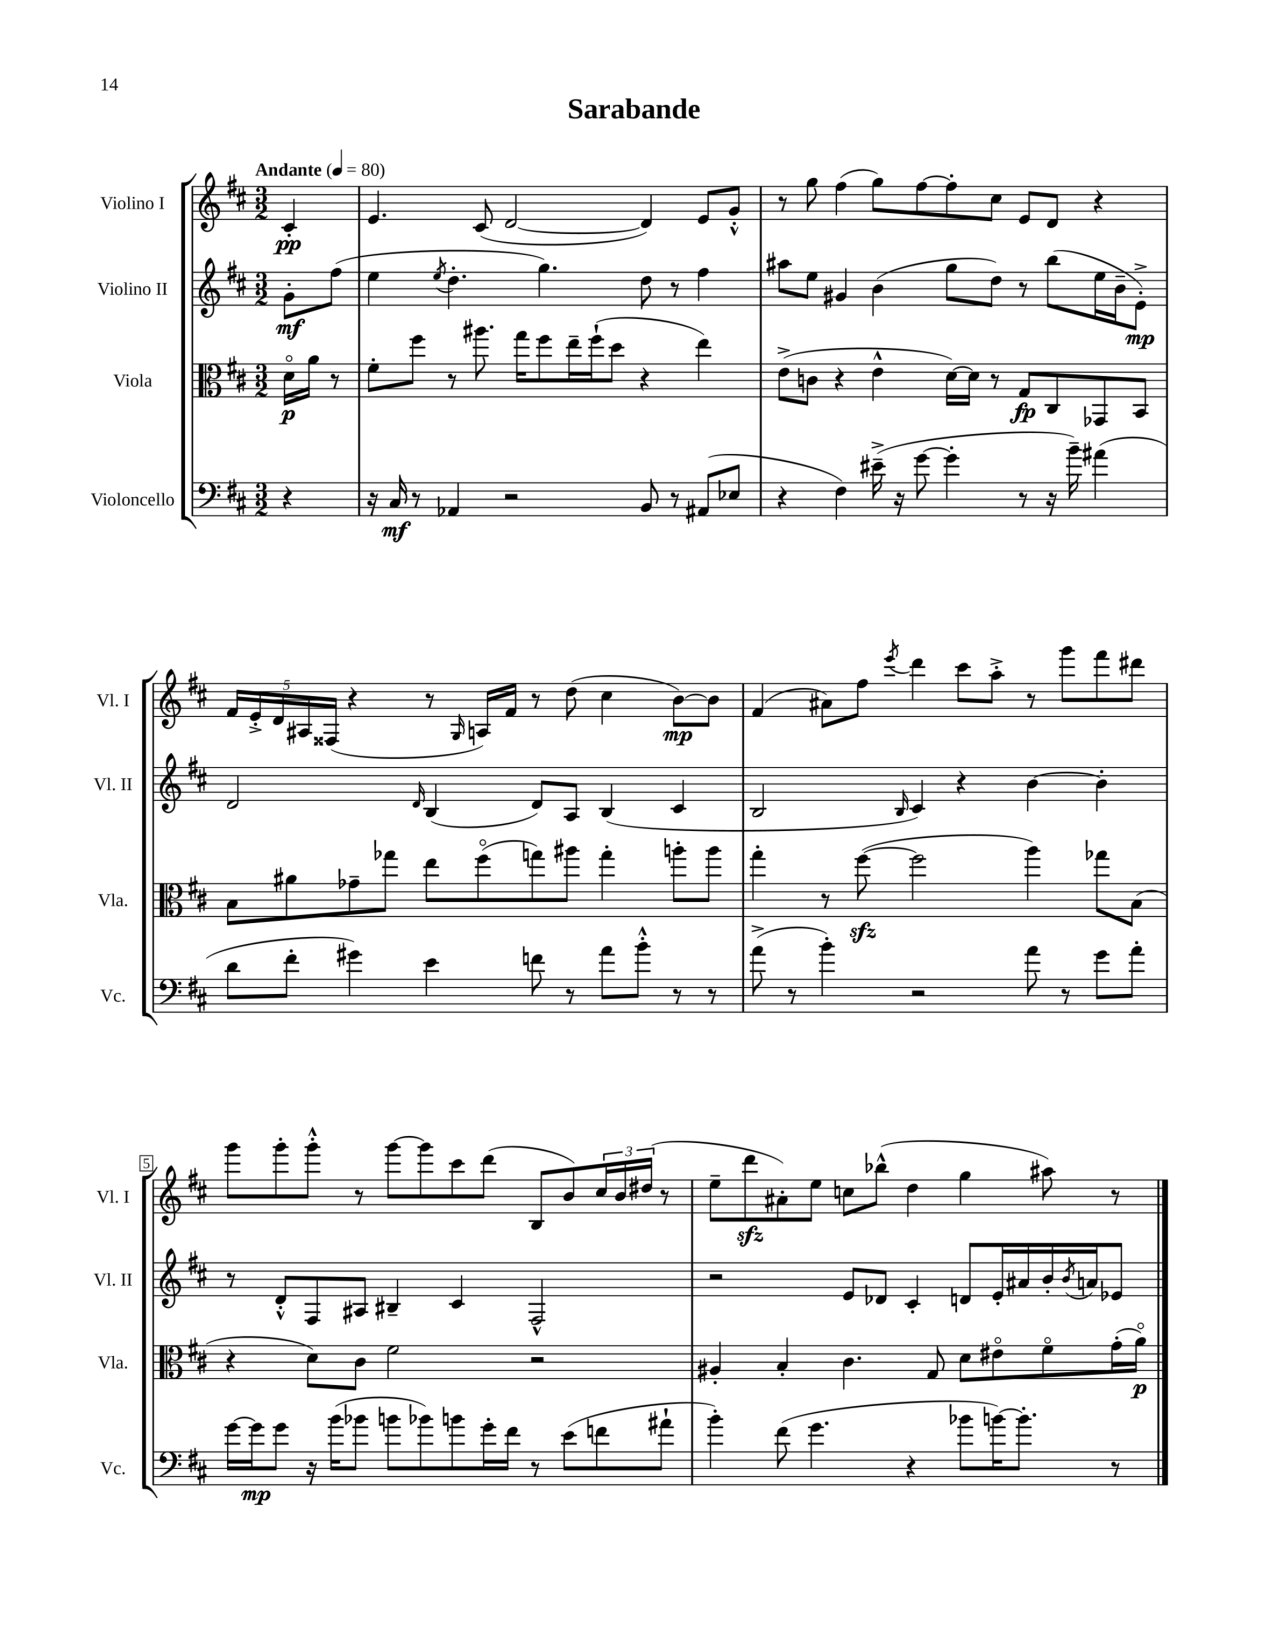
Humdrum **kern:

**kern	**kern	**kern	**kern
*staff4	*staff3	*staff2	*staff1
*clefF4	*clefC3	*clefG2	*clefG2
*k[f#c#]	*k[f#c#]	*k[f#c#]	*k[f#c#]
*M3/2	*M3/2	*M3/2	*M3/2
*MM80	*MM80	*MM80	*MM80
4r	16do	8g'	4c#'
.	16a	.	.
.	8r	(8ff#	.
=	=	=	=
16r	8f#'	4ee	4.e
16C#	.	.	.
8r	8ff#	.	.
.	.	8qee	.
4AA-	8r	4.dd'	.
.	8.aa#	.	(8c#
2r	.	.	[2d
.	16gg	.	.
.	8ff#	4.gg)	.
.	16ee~	.	.
.	(16ff#`	.	.
.	8dd	.	.
8BB	4r	8dd	4d])
8r	.	8r	.
(8AA#	4ee)	4ff#	8e
8E-	.	.	8g'^^
=	=	=	=
4r	(8e^	8aa#	8r
.	8c	8ee	8gg
4F#)	4r	4g#	(4ff#
(16e#~^	4e^^	(4b	8gg)
16r	.	.	.
[8g	.	.	[8ff#
4g']	[16d)	8gg	8ff#']
.	16d]	.	.
.	8r	8dd)	8cc#
8r	8G	8r	8e
16r	8C#	(8bb	8d
16b~)	.	.	.
(4a#	8GG-	16ee	4r
.	.	16b~	.
.	8BB	8e'^)	.
=	=	=	=
8d	8B	2d	20f#
.	.	.	20e'^
.	.	.	20d
8f#'	8a#	.	.
.	.	.	20A#
.	.	.	(20F##
4g#)	8g-~	.	4r
.	8gg-	.	.
.	.	16qqd	.
4e	8ee	(4B	8r
.	.	.	16qqG
.	(8ff#o	.	16A)
.	.	.	16f#
8f	8gg)	8d)	8r
8r	8aa#	8A	(8dd
8a	4gg'	(4B	4cc#
8b'^^	.	.	.
8r	8aa'	4c#	[8b)
8r	8aa	.	8b]
=	=	=	=
(8a^	4gg'	2B	(4f#
8r	.	.	.
4b')	8r	.	8a#)
.	([8ff#	.	8ff#
.	.	16qqB	8qeee
2r	2ff#]	4c#)	4ddd
.	.	4r	8ccc#
.	.	.	8aa'^
8a	4aa)	[4b	8r
8r	.	.	8ggg
8g	8gg-	4b']	8fff#
8a'	(8B	.	8ddd#
=	=	=	=
[16g	4r	8r	8ggg
16g]	.	.	.
8g	.	8d'^^	8ggg'
16r	8d)	8F#	8ggg'^^
(16b	.	.	.
8b-	8c#	8A#	8r
8b	2f#	4B#~	[8ggg
8b-)	.	.	8ggg]
8b	.	4c#	8ccc#
16g'	.	.	(8ddd
16f#	.	.	.
8r	2r	2F#^^	8B
(8e	.	.	8b)
8f	.	.	24cc#
.	.	.	24b
.	.	.	(24dd#
8a#`	.	.	8r
=	=	=	=
4b')	4A#'	2r	8ee~
.	.	.	8ddd
(8f#	4B'	.	8a#')
4.g	.	.	8ee
.	4.c#	8e	8cc
.	.	8d-	(8bb-^^
4r	.	4c#'	4dd
.	8G	.	.
8b-	8d	8d	4gg
[16b)	8e#o	16e'	.
8.b']	.	16a#	.
.	8f#o	16b'	8aa#)
.	.	8qb	.
.	.	16a	.
8r	(16g'	8e-	8r
.	16ao)	.	.
==	==	==	==
*-	*-	*-	*-
